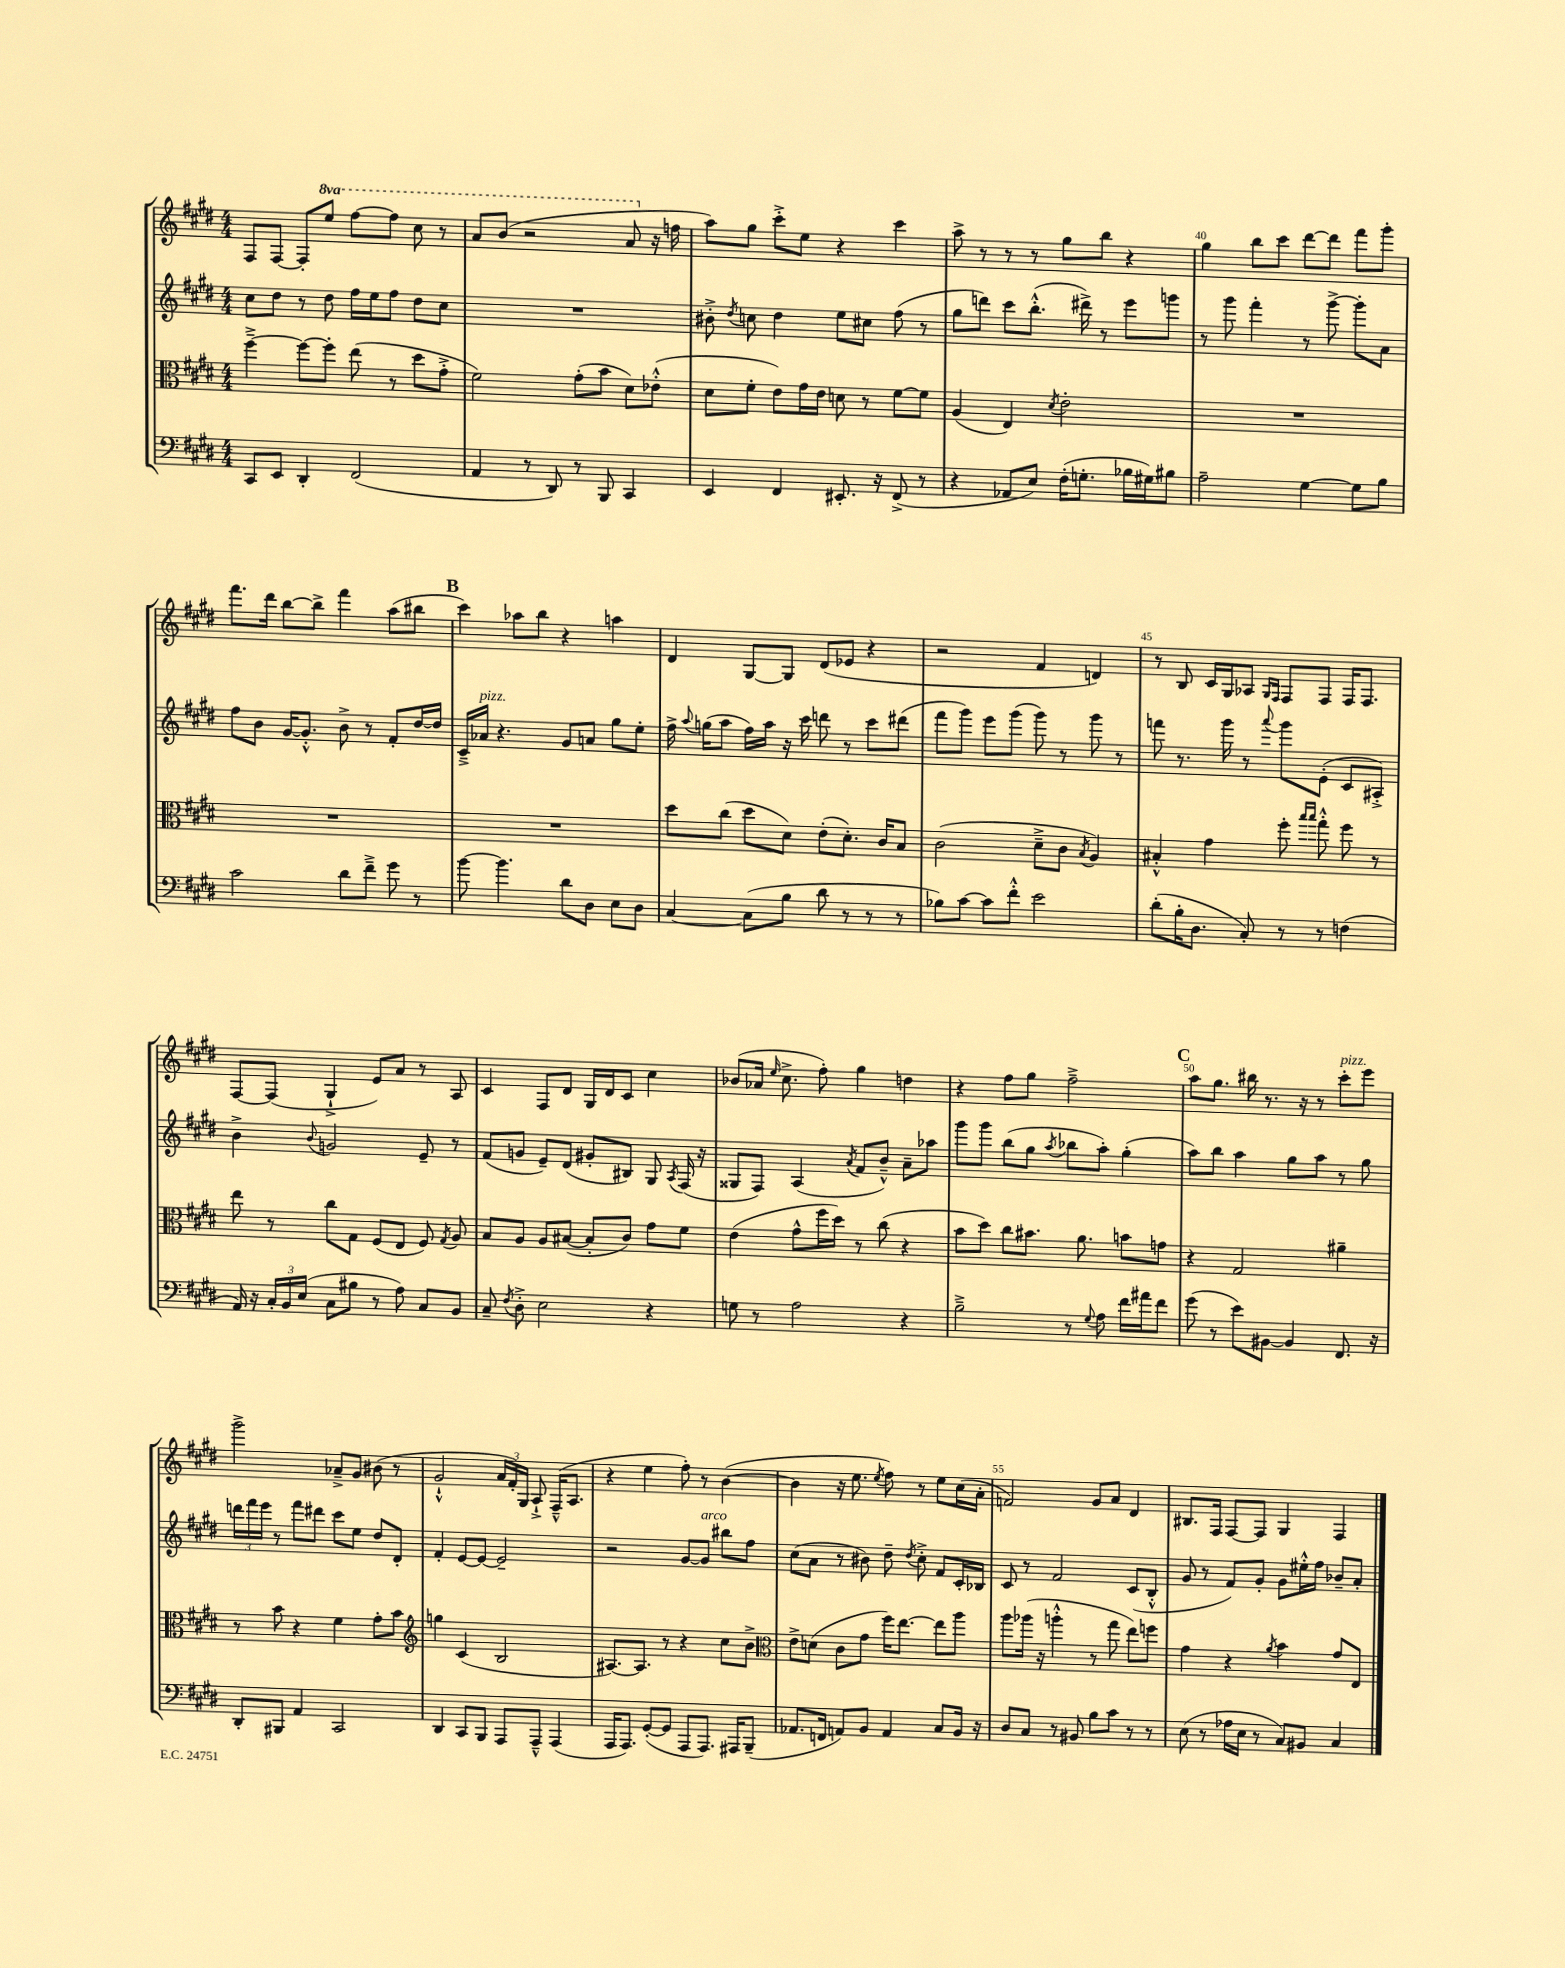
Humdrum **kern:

**kern	**kern	**kern	**kern
*staff4	*staff3	*staff2	*staff1
*clefF4	*clefC3	*clefG2	*clefG2
*k[f#c#g#d#]	*k[f#c#g#d#]	*k[f#c#g#d#]	*k[f#c#g#d#]
*M4/4	*M4/4	*M4/4	*M4/4
8CC#	[4ff#~^	8cc#	8F#
8EE	.	8dd#	[8F#
4DD#'	8ff#_	8r	8F#']
.	8ff#']	8dd#	8eee
(2FF#	(8ee	16ff#	[8fff#
.	.	16ee	.
.	8r	8ff#	8fff#]
.	8dd#	8dd#	8ccc#
.	8g#'^	8cc#	8r
=	=	=	=
4AA	2f#)	1r	8aa
.	.	.	(8bb
8r	.	.	2r
8DD#)	.	.	.
8r	(8g#'	.	.
8BBB	8b	.	.
4CC#	8d#)	.	8aa
.	(8e-'^^	.	16r
.	.	.	16ff
=	=	=	=
4EE	8d#	8b#'^	8aa)
.	.	8qdd#	.
.	8f#'	8cc	8gg#
4FF#	8e)	4dd#	8ccc#'^
.	16g#	.	8ee
.	16e	.	.
8.EE#'	8d	8ee	4r
.	8r	8cc#	.
16r	.	.	.
(8FF#^	[8f#	(8ff#	4ccc#
8r	8f#]	8r	.
=	=	=	=
4r	(4A	8gg#	8aa^
.	.	8ddd)	8r
8AA-	4E)	8ccc#	8r
8E)	.	(8.bb'^^	8r
.	8qd#	.	.
(16F#'	2e'	.	8gg#
8.G'	.	16ddd#^)	.
.	.	8r	8bb
16B-	.	8eee	4r
16G#)	.	.	.
8B#	.	8ggg	.
=	=	=	=
2A~	1r	8r	4gg#
.	.	8ggg#	.
.	.	4fff#'	8bb
.	.	.	8ccc#
[4G#	.	8r	[8ddd#
.	.	[8ggg#^	8ddd#]
8G#]	.	8ggg#']	8fff#
8B	.	8a	8ggg#'
=	=	=	=
2c#	1r	8ff#	8.fff#
.	.	8b	.
.	.	.	16ddd#
.	.	[16g#	[8bb
.	.	8.g#'^^]	.
.	.	.	8bb^]
8d#	.	8b^	4fff#
8f#~^	.	8r	.
8g#	.	8f#'	(8aa
8r	.	[16dd#	8bb#
.	.	16dd#]	.
=	=	=	=
[8b	1r	16c#~^	4ccc#)
.	.	16a-	.
4.b]	.	4.r	.
.	.	.	8aa-
.	.	.	8bb
8d#	.	8g#	4r
8D#	.	8a	.
8E	.	8gg#	4aa
8D#	.	8ee'	.
=	=	=	=
[4C#	8dd#	16ff#^	4d#
.	.	8qqaa	.
.	.	(16gg	.
.	(8cc#	8aa	.
(8C#]	8dd#	16ff#)	[8G#
.	.	16aa	.
8B	8d#)	16r	8G#]
.	.	16ccc#	.
8d#	(8e'	8ddd	(8d#
8r	8.d#')	8r	8e-
8r	.	8ccc#	4r
.	16c#	.	.
8r	8B	(8ddd#	.
=	=	=	=
8B-)	(2c#	8fff#	2r
[8c#	.	8ggg#)	.
8c#]	.	8eee	.
8f#'^^	.	(8ggg#	.
2e	8d#~^	8ggg#)	4f#
.	8c#	8r	.
.	8qB	.	.
.	4A)	8ggg#	4d)
.	.	8r	.
=	=	=	=
(8d#'	4B#'^^	8fff	8r
16B'	.	8.r	8B
8.D#	.	.	.
.	4g#	.	16c#
.	.	16ggg#	16G#
8C#')	.	8r	8A-
.	.	.	16qqG#
.	.	8qqaaa	16qqF#
8r	8ff#'	8ggg#	8F#
.	16qqbb	.	.
.	16qqbb	.	.
8r	8gg#'^^	(8e'	8F#
(4F	8ff#	8c#	16F#
.	.	.	8.F#
.	8r	8A#'^)	.
=	=	=	=
16AA)	8ee	4b^	[8F#
16r	.	.	.
24C#'	8r	.	(8F#]
24BB	.	.	.
(24E	.	.	.
.	.	8qqb	.
8C#	8cc#	2g	4G#`^
8B#	8G#	.	.
8r	(8F#	.	8e)
8A)	8E	.	8a
8C#	8F#)	8e~	8r
.	8qG#	.	.
8BB	8A	8r	8A
=	=	=	=
8C#~	8B	(8f#	4c#
8qF#	.	.	.
8D#'^	8A	8g	.
2E	8A	8e~)	8F#
.	([8B#	(8d#	8d#
.	8B#']	8g#'	16G#
.	.	.	16d#
.	8c#)	8B#)	8c#
4r	8g#	8G#	4cc#
.	.	8qA	.
.	8f#	(16F#	.
.	.	16r	.
=	=	=	=
8G	(4e	8G##	(8b-
8r	.	8F#)	16a-
.	.	.	16qqee
.	.	.	8.cc#^
2A	8g#^^	(4A	.
.	16ff#	.	8ff#')
.	16dd#)	.	.
.	.	8qa	.
.	8r	8f#	4gg#
.	(8cc#	8b~^^)	.
4r	4r	8a~	4dd
.	.	8aa-	.
=	=	=	=
2B~^	8b	8ggg#	4r
.	8dd#)	8ggg#	.
.	8cc#	(8bb	8ff#
.	8.b#	8gg#	8gg#
.	.	8qaa	.
8r	.	8bb-	2ff#~^
.	8.a	.	.
8qqG#	.	.	.
8A	.	8aa')	.
16f#	8b	(4gg#'	.
16a#	.	.	.
8f#	8g	.	.
=	=	=	=
(8g#	4r	8aa)	8aa
8r	.	8bb	8.gg#
8e)	2G#	4aa	.
.	.	.	16bb#
[8BB#	.	.	8.r
4BB#]	.	8gg#	.
.	.	.	16r
.	.	8aa	8r
8.FF#	4a#~	8r	8ccc#'
.	.	8gg#	8eee
16r	.	.	.
=	=	=	=
8DD#'	8r	24ddd	2ggg#^
.	.	24fff#	.
.	.	24eee	.
8BBB#	8b	8r	.
4AA	4r	8fff#	.
.	.	8ddd#	.
2CC#	4f#	8ccc#	8a-~^
.	.	8ee	8g#
.	8g#'	8dd#	(8b#
.	8b	8d#'	8r
=	=	=	=
*	*clefG2	*	*
4DD#	4gg	4f#'	2g#`^^
8CC#	(4c#	[8e	.
8BBB	.	8e_	.
8AAA	2B	2e~]	24a
.	.	.	24f#')
.	.	.	24G#
8AAA~^^	.	.	8A`^
(4AAA	.	.	(16F#~^^
.	.	.	8.A
=	=	=	=
16AAA	[8.A#)	2r	4r
8.AAA)	.	.	.
.	8.A#]	.	.
([8GG#'	.	.	4ee
8GG#]	8r	.	.
8AAA	4r	[8g#	8ff#')
8.AAA)	.	8g#]	8r
.	8cc#	8bb#	([4b
16AAA#	.	.	.
(8BBB~	8b^	8ff#	.
=	=	=	=
*	*clefC3	*	*
8.AA-	8e^	(8cc#	4b]
.	(8d	8a	.
16FF	.	.	.
8AA)	8c#	8r	16r
.	.	.	8.ee
8BB	8g#	8b#)	.
.	.	.	8qee
4AA	16ff#)	8dd#~	8ff#)
.	[8.ee	.	.
.	.	8qdd#	.
.	.	8cc#'^	8r
8C#	8ee]	8f#	8ee
16BB	8aa	16c#'	(16cc#
16r	.	16B-	16a'
=	=	=	=
8D#	8aa	8c#	2f)
8C#	(16aa-	8r	.
.	16r	.	.
8r	4aa'^^	2f#	.
8BB#	.	.	.
8B	8r	.	8g#
8c#	8gg#	.	8a
8r	8ee)	(8c#	4d#
8r	8ff	8B'^^	.
=	=	=	=
(8E	4g#	8g#	8.B#
8r	.	8r	.
.	.	.	16F#
16A-	4r	8f#)	[8F#
16E	.	.	.
8r	.	8g#'	8F#]
.	8qa	.	.
8C#)	4b	8g#	4G#
8BB#	.	16ee#'^^	.
.	.	16ff#	.
4C#	8g#	8b-~	4F#
.	8E	8a'	.
==	==	==	==
*-	*-	*-	*-
